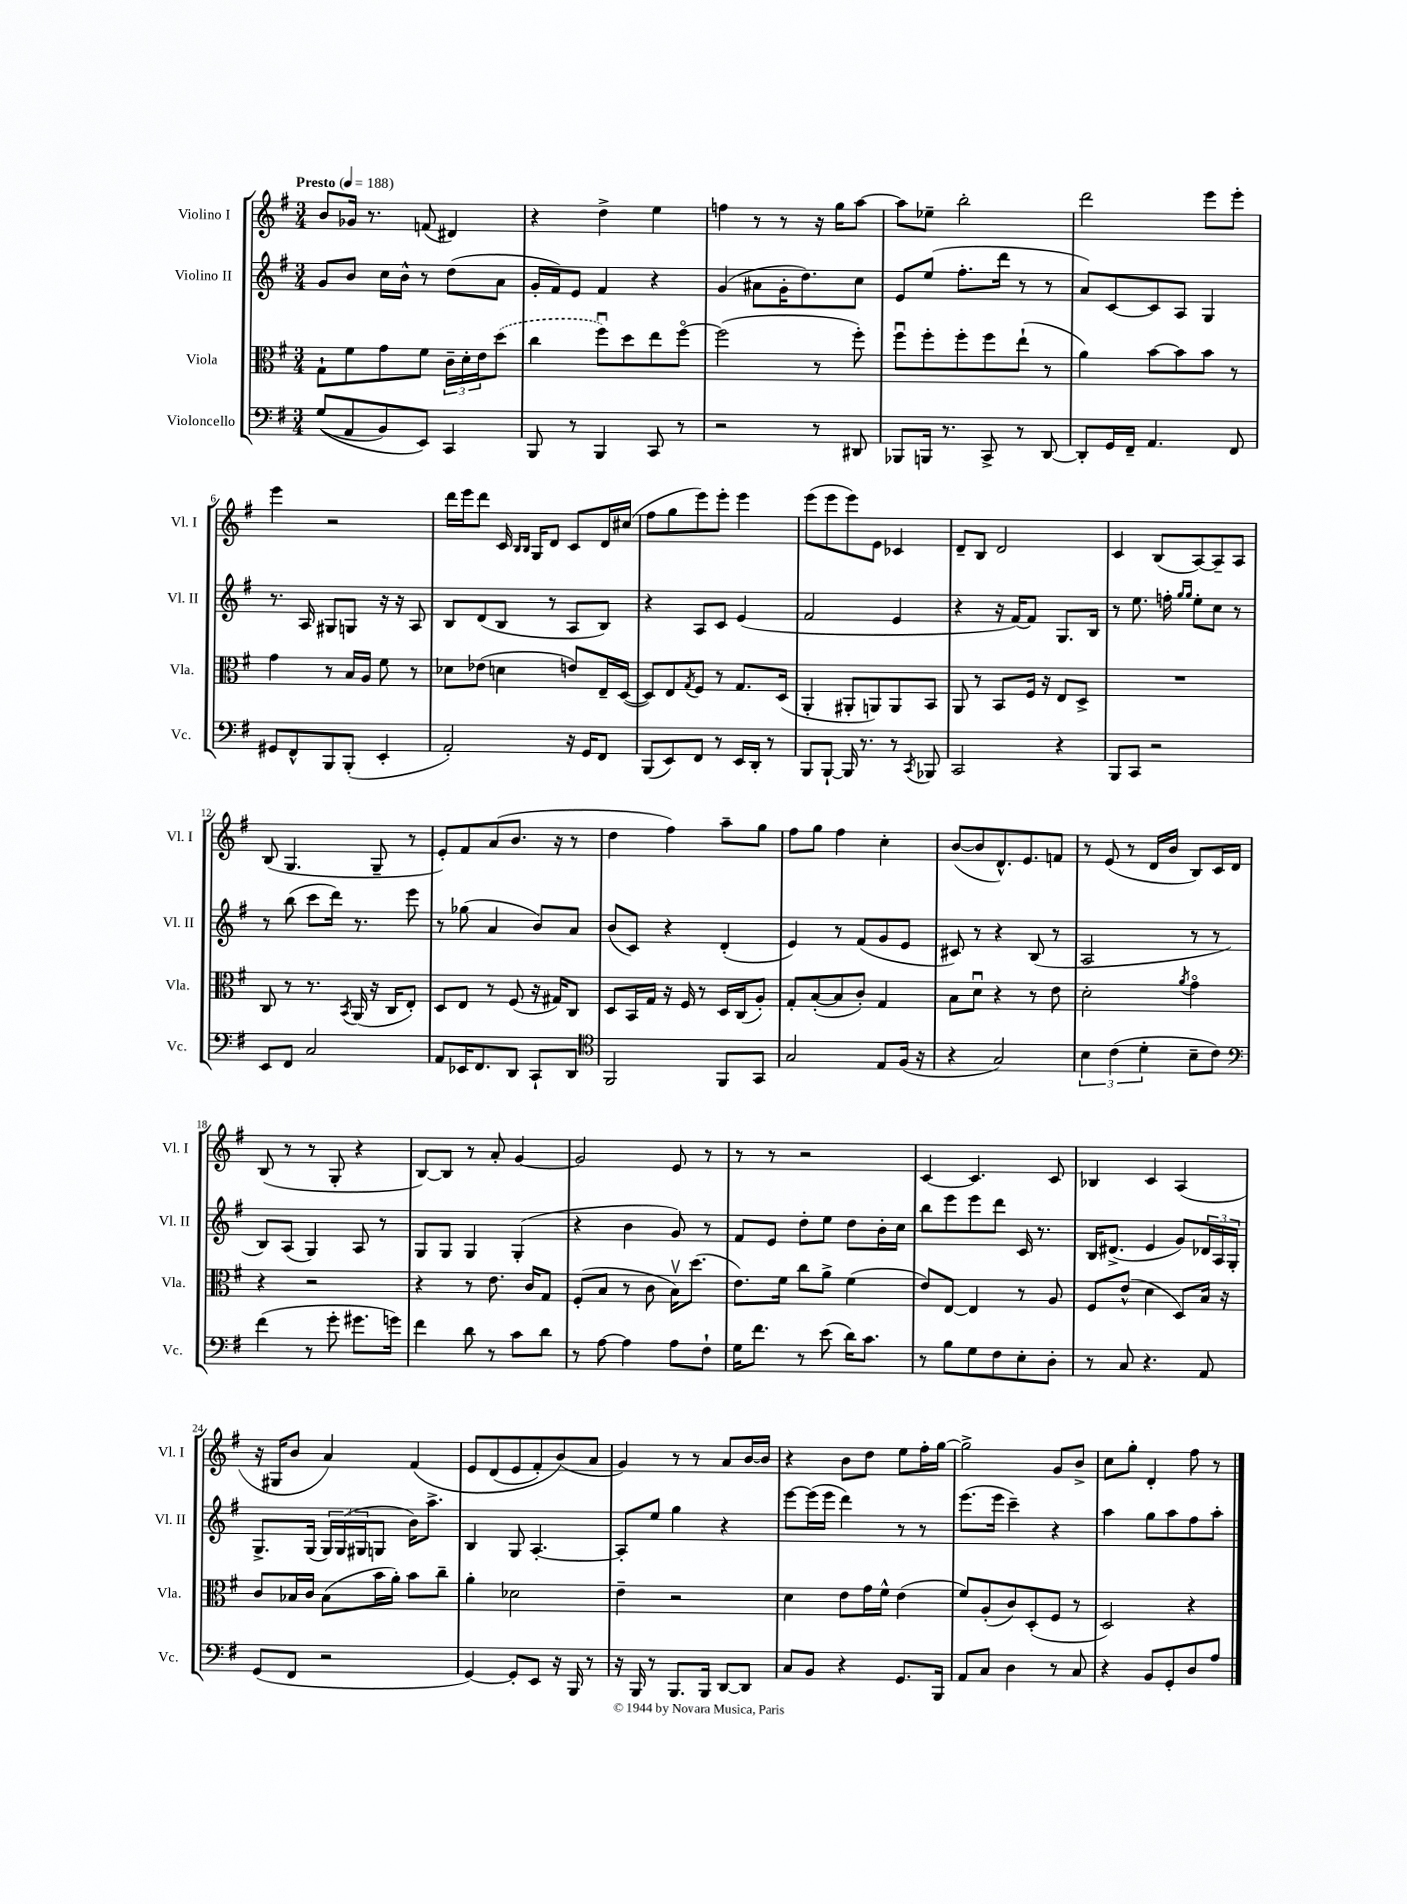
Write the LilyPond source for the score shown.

<<
\new StaffGroup <<
\new Staff = "s0" \with { instrumentName = "Violino I" shortInstrumentName = "Vl. I" } {
    \clef treble \key g \major \numericTimeSignature \time 3/4 \tempo "Presto" 4 = 188
    b'8 ges'16 r8. f'8( dis'4) |
    r4 d''4-> e''4 |
    f''4 r8 r8 r16 g''16 a''8~ |
    a''8 ees''8-- b''2-. |
    d'''2 e'''8 e'''8-. |
    e'''4 r2 |
    d'''16 e'''16 d'''8 c'16 \grace { b16 b16 } g16 d'8 c'8 d'16 cis''16( |
    fis''8 g''8 e'''8) e'''8-. e'''4 |
    e'''8( e'''8 e'''8) e'8 ces'4 |
    d'8-- b8 d'2 |
    c'4 b8( a8~) a8-- a8 |
    b8( g4. g8-- r8 |
    e'8-.) fis'8 a'8( b'8. r16 r8 |
    d''4 fis''4) a''8-- g''8 |
    fis''8 g''8 fis''4 c''4-. |
    b'8~( b'8 d'8.-^) e'8. f'8 |
    r8 e'8( r8 d'16 b'16 b8) c'16 d'16 |
    b8( r8 r8 g8-. r4 |
    b8~) b8 r8 a'8-. g'4~ |
    g'2 e'8 r8 |
    r8 r8 r2 |
    c'4~ c'4. c'8 |
    bes4 c'4 a4( |
    r16 gis16 b'8 a'4) fis'4\( |
    e'8 d'8( e'8 fis'8-.) b'8(\) a'8 |
    g'4) r8 r8 a'8 b'16~ b'16 |
    r4 b'8 d''8 e''8 fis''16-. g''16~ |
    g''2-> g'8 b'8-> |
    c''8 g''8-. d'4-. fis''8 r8 \bar "|." |
}
\new Staff = "s1" \with { instrumentName = "Violino II" shortInstrumentName = "Vl. II" } {
    \clef treble \key g \major \numericTimeSignature \time 3/4
    g'8 b'8 c''16 b'16-^ r8 d''8( a'8 |
    g'16-. fis'16) e'8 fis'4 r4 |
    g'4( ais'8 g'16-. d''8.) c''8 |
    e'8 e''8( fis''8.-. d'''16 r8 r8 |
    a'8) c'8~ c'8 a8 g4 |
    r8. a16 gis8 g8 r16 r16 a8 |
    b8 d'8( b8 r8 a8 b8) |
    r4 a8 c'8 e'4( |
    fis'2 e'4 |
    r4 r16 fis'16~) fis'8 g8. b16 |
    r8 e''8. f''16-. \grace { g''16 g''16 } e''8-. c''8 r8 |
    r8 b''8( c'''8 d'''16) r8. e'''8 |
    r8 ges''8( a'4 b'8) a'8 |
    b'8( c'8) r4 d'4-.( |
    e'4) r8 fis'8( g'8 e'8 |
    cis'8) r8 r4 b8( r8 |
    a2 r8 r8 |
    b8) a8( g4) a8 r8 |
    g8 g8 g4 g4-.( |
    r4 b'4 g'8) r8 |
    fis'8 e'8 d''8-. e''8 d''8 b'16-. c''16 |
    b''8 e'''8 e'''8 d'''8 c'16 r8. |
    b16 dis'8.->( e'4 g'8) \tuplet 3/2 { des'16 a16 g16-. } |
    g8.-> g16( \tuplet 3/2 { g16) g16( gis16 } g8 b'16) a''8.-> |
    b4 g8 a4.~-. |
    a8-. e''8 g''4 r4 |
    e'''8~ e'''16( e'''16 d'''4) r8 r8 |
    e'''8.( e'''16 c'''4--) r4 |
    a''4 g''8 a''8 fis''8 a''8-. \bar "|." |
}
\new Staff = "s2" \with { instrumentName = "Viola" shortInstrumentName = "Vla." } {
    \clef alto \key g \major \numericTimeSignature \time 3/4
    g8-! fis'8 g'8 fis'8 \tuplet 3/2 { c'16-- d'16-. e'16 } \once \slurDashed d''8( |
    c''4 fis''8\downbow) d''8 e''8 fis''8~\flageolet |
    fis''2( r8 fis''8-.) |
    fis''8\downbow fis''8-. fis''8-. fis''8 e''8-!( r8 |
    a'4) b'8~ b'8 b'8 r8 |
    g'4 r8 b16 a16 fis'8 r8 |
    des'8 ees'8( d'4 e'8) e16-- d16~( |
    d8) e8 \acciaccatura { g8 } fis8 r8 g8. d16( |
    a,4-. ais,8-. a,8) a,8 b,8 |
    a,8 r8 b,8 fis16 r16 e8 d8-> |
    R2. |
    c8 r8 r8. \acciaccatura { b,8 } a,16( r16 c16 e8-.) |
    d8 e8 r8 fis8( r16 gis16) c8 |
    d8 b,16 g16 r16 fis16 r8 d16 c16( a8-.) |
    g8-. b8~-.( b8 c'8-.) g4 |
    b8 d'8\downbow r4 r8 e'8 |
    d'2-. \acciaccatura { a'8 } g'4\flageolet |
    r4 r2 |
    r4 r8 e'8. c'16 g8 |
    fis8-.( b8 r8 c'8 b16\upbow) d''8.( |
    e'8.) fis'16 c''8 a'8-> fis'4( |
    e'8) e8~ e4 r8 a8 |
    fis8 e'8-^( d'4 d8) b16 r16 |
    c'8 bes16 c'16 bes8( b'16 a'16-.) b'8 c''8-- |
    a'4-. des'2 |
    e'4-- r2 |
    d'4 e'8 g'16 fis'16-^ e'4( |
    fis'8) a8-.( c'8) d8-.( fis8 r8 |
    d2) r4 \bar "|." |
}
\new Staff = "s3" \with { instrumentName = "Violoncello" shortInstrumentName = "Vc." } {
    \clef bass \key g \major \numericTimeSignature \time 3/4
    g8(\( a,8 b,8) e,8\) c,4 |
    b,,8 r8 b,,4 c,8 r8 |
    r2 r8 dis,8 |
    bes,,8 b,,16 r8. c,8-> r8 d,8~ |
    d,8-. g,16 fis,16-- a,4. fis,8 |
    gis,8 fis,8-^ b,,8 b,,8-.( e,4-. |
    a,2-.) r16 g,16 fis,8 |
    b,,8( e,8) fis,8 r8 e,16 d,16-. r8 |
    b,,8 b,,8~-! b,,16 r8. r8 \acciaccatura { c,8 } bes,,8 |
    c,2 r4 |
    b,,8 c,8 r2 |
    e,8 fis,8 c2 |
    a,8 ees,16 fis,8. d,8 c,8-! d,8 |
    \clef tenor fis,2 fis,8 g,8 |
    g2 e8 fis16( r16 |
    r4 g2) |
    \tuplet 3/2 { b4 c'4( d'4-. } b8-- c'8) |
    \clef bass fis'4( r8 g'8-. gis'8. g'16) |
    fis'4 d'8 r8 c'8 d'8 |
    r8 a8~ a4 a8 fis8-! |
    g16 fis'8. r8 e'8( d'16) c'8. |
    r8 b8 g8 fis8 e8-. d8-. |
    r8 c8 r4. a,8 |
    g,8( fis,8 r2 |
    g,4~) g,8-. e,8 r16 b,,16 r8 |
    r16 b,,16 r8 b,,8. b,,16 d,8~ d,8 |
    c8 b,8 r4 g,8. b,,16 |
    a,8 c8 d4 r8 c8 |
    r4 b,8 g,8-. d8 a8 \bar "|." |
}
>>
>>
